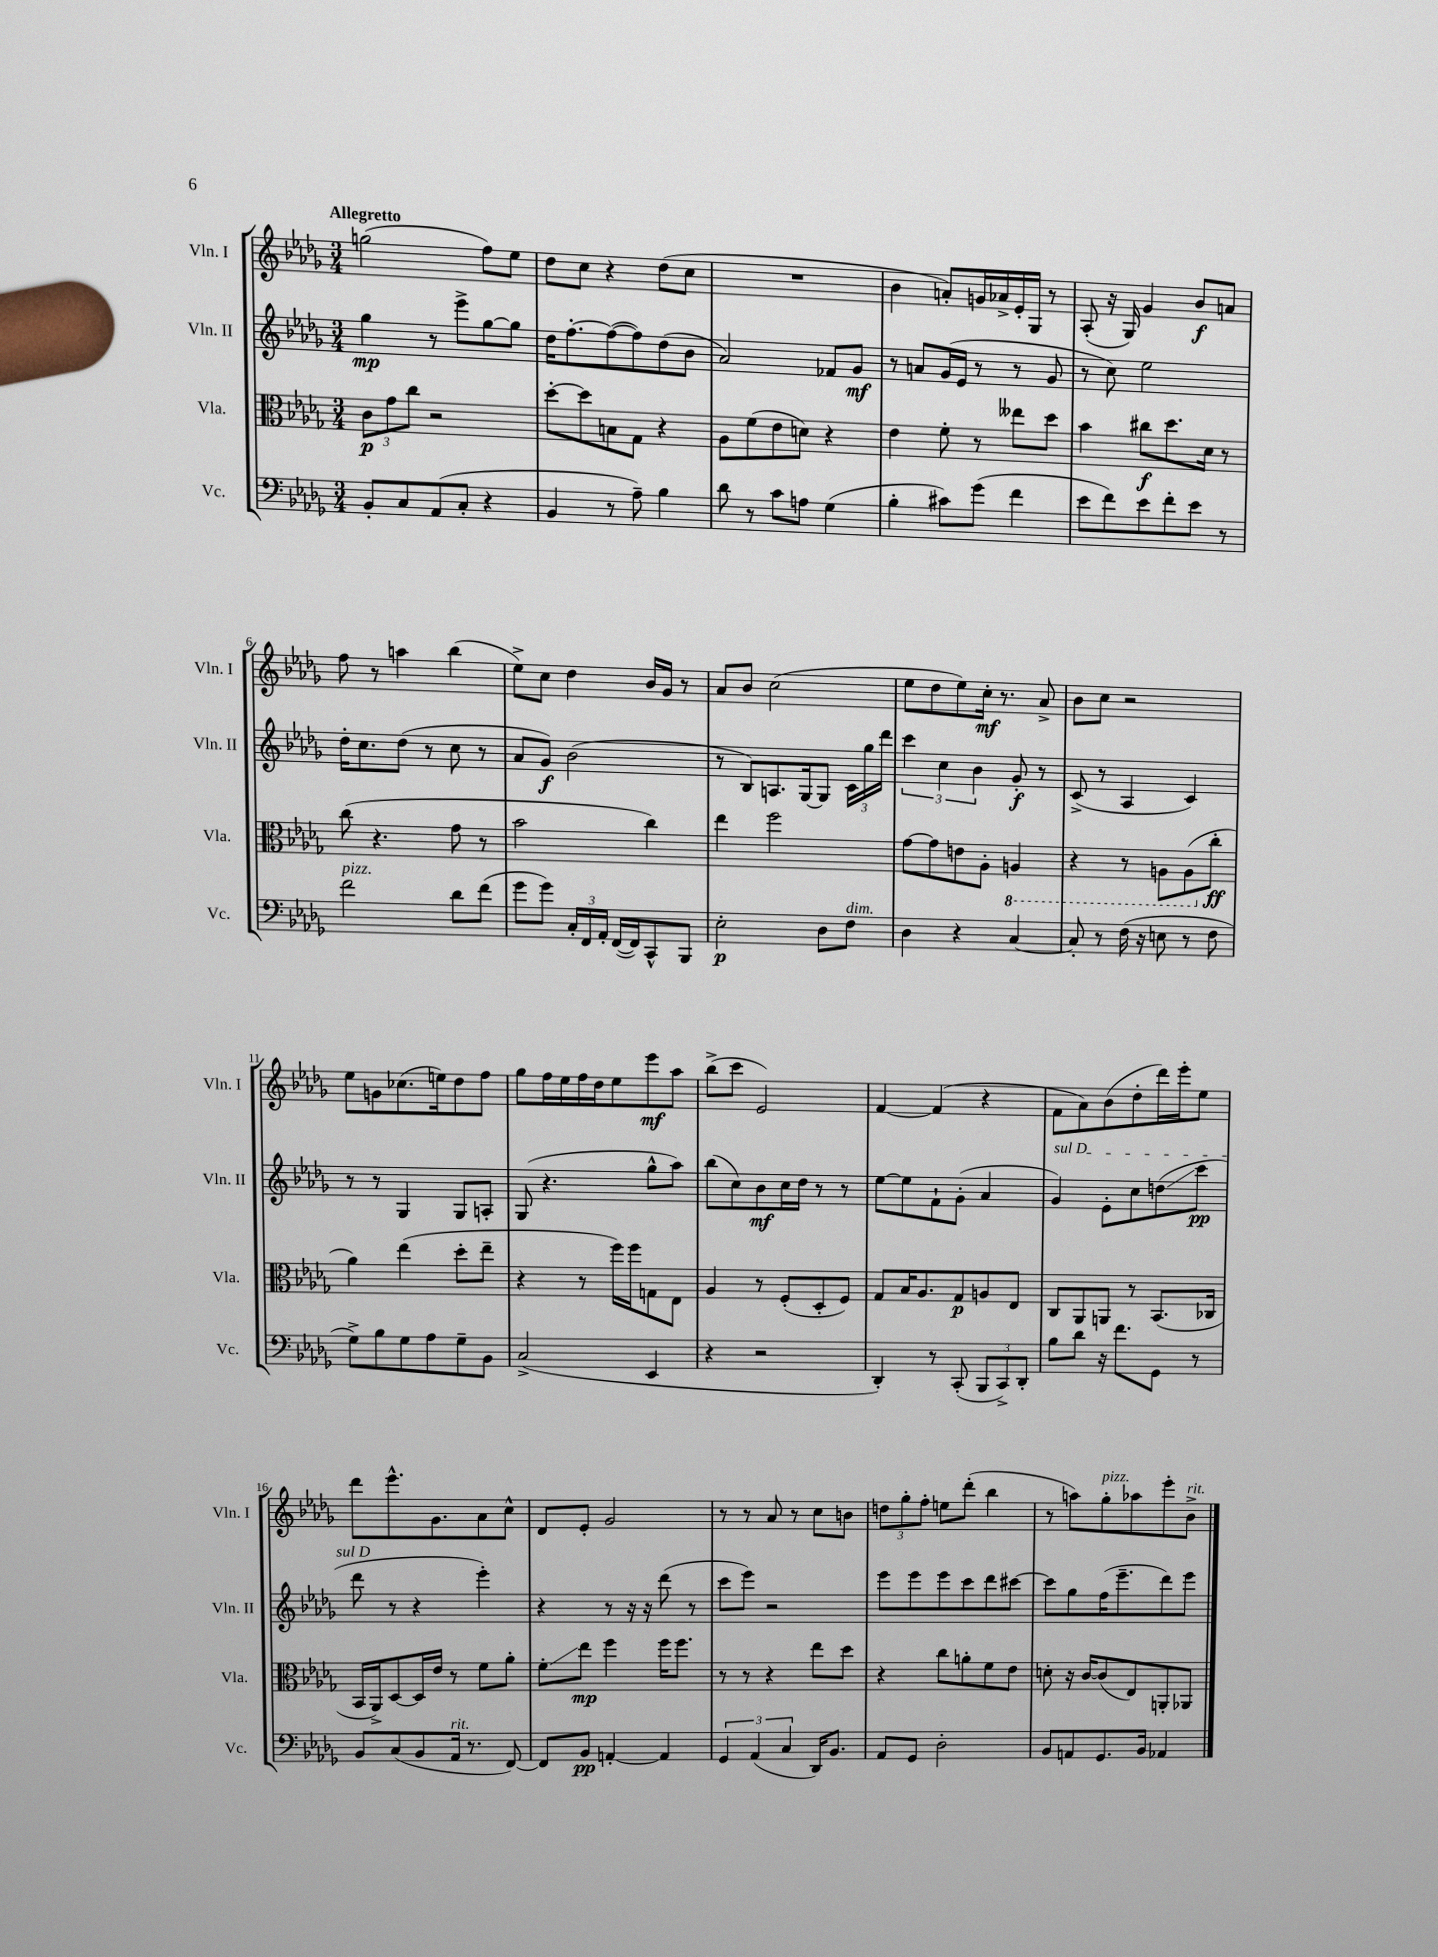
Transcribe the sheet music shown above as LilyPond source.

<<
\new StaffGroup <<
\new Staff = "s0" \with { instrumentName = "Vln. I" shortInstrumentName = "Vln. I" } {
    \clef treble \key des \major \numericTimeSignature \time 3/4 \tempo "Allegretto"
    \autoBeamOff g''2( f''8[) ees''8] |
    des''8[ c''8] r4 des''8[( c''8] |
    R2. |
    bes'4 a'8[-.) g'16 aes'16-> ees'16-. ges16] r8 |
    aes8-.( r16 ges16) ges'4 bes'8[\f a'8] |
    f''8 r8 a''4 bes''4( |
    ees''8[->) c''8] des''4 bes'16[ ges'16] r8 |
    aes'8[ bes'8] c''2( |
    ees''8[ des''8 ees''8) c''16]-.\mf r8. aes'8-> |
    bes'8[ c''8] r2 |
    ees''8[ g'8 ces''8.( e''16) des''8 f''8] |
    ges''8[ f''16 ees''16 f''16 des''16 ees''8 ees'''8\mf aes''8] |
    bes''8[->( c'''8] ees'2) |
    f'4~ f'4( r4 |
    f'8[ aes'8) bes'8( des''8-. des'''16) ees'''16-. ees''8] |
    des'''8[ ees'''8.-^ ges'8. aes'8 c''8]-^ |
    des'8[ ees'8]-. ges'2 |
    r8 r8 aes'8 r8 c''8[ b'8] |
    \tuplet 3/2 { d''8[ ges''8-. f''8]-. } e''8[ des'''8]-.( bes''4 |
    r8 a''8[) ges''8-.^\markup { \italic "pizz." } aes''8 ees'''8-. bes'8]->^\markup { \italic "rit." } \bar "|." |
}
\new Staff = "s1" \with { instrumentName = "Vln. II" shortInstrumentName = "Vln. II" } {
    \clef treble \key des \major \numericTimeSignature \time 3/4
    \autoBeamOff ges''4\mp r8 ees'''8[-> ges''8~ ges''8] |
    des''16[ f''8.~-. f''8~( f''8) des''8( bes'8] |
    aes'2) fes'8[ ges'8]\mf |
    r8 a'8[ ges'16( ees'16] r8 r8 ges'8 |
    r8 c''8) ees''2 |
    des''16[-. c''8. des''8]( r8 c''8 r8 |
    aes'8[ ges'8]\f) bes'2( |
    r8 bes8[) a8. ges16~ ges8] \tuplet 3/2 { c'16[ ges''16 des'''16] } |
    \tuplet 3/2 { c'''4 c''4 bes'4 } ges'8-.\f r8 |
    c'8->( r8 aes4 c'4) |
    r8 r8 ges4 ges8[ a8]-. |
    ges8( r4. ges''8[-^ aes''8]) |
    bes''8[( c''8) bes'8\mf c''16 des''16] r8 r8 |
    ees''8[~ ees''8 f'8-! ges'8]-.( aes'4 |
    \once \override TextSpanner.bound-details.left.text = \markup { \italic "sul D" } ges'4\startTextSpan) ees'8[-. c''8 d''8\glissando( c'''8]\pp |
    des'''8\stopTextSpan r8 r4 ees'''4-.) |
    r4 r8 r16 r16 des'''8( r8 |
    c'''8[ ees'''8]) r2 |
    ees'''8[ ees'''8 ees'''8 c'''8 des'''8 cis'''8]~ |
    cis'''8[ ges''8 f''16( ees'''8.-- des'''8) ees'''8] \bar "|." |
}
\new Staff = "s2" \with { instrumentName = "Vla." shortInstrumentName = "Vla." } {
    \clef alto \key des \major \numericTimeSignature \time 3/4
    \autoBeamOff \tuplet 3/2 { c'8[\p ges'8 c''8] } r2 |
    des''8[~-. des''8 b8 ges8] r4 |
    aes8[ f'8( ees'8 d'8]) r4 |
    ees'4 f'8-. r8 eeses''8[ des''8] |
    bes'4 cis''8[\f des''8. des'16] r8 |
    c''8( r4. ges'8 r8 |
    bes'2 c''4) |
    ees''4 f''2 |
    ges'8[~ ges'8 e'8 aes8]-. \ottava #-1 a,4 |
    r4 r8 a,8[ a,8( \ottava #0 c''8]-.\ff |
    aes'4) ees''4( des''8[-. ees''8]-- |
    r4 r8 f''16[) f''16 g8 ees8] |
    aes4 r8 f8[-.( des8-. f8]) |
    ges8[ bes16 aes8. ges8\p a8 ees8] |
    c8[ aes,8 a,8] r8 bes,8.[( ces16] |
    bes,16[ aes,16->) des8~ des16 ees'16] r8 f'8[ aes'8]-. |
    f'8[-.\glissando ees''8]\mp f''4 f''16[ f''8.] |
    r8 r8 r4 ees''8[ des''8] |
    r4 c''8[ a'8-. f'8 ees'8] |
    d'8-. r16 c'16[~ c'8( ees8) a,8-. aes,8] \bar "|." |
}
\new Staff = "s3" \with { instrumentName = "Vc." shortInstrumentName = "Vc." } {
    \clef bass \key des \major \numericTimeSignature \time 3/4
    \autoBeamOff bes,8[-. c8 aes,8( c8]-. r4 |
    bes,4 r8 aes8--) bes4 |
    des'8 r8 c'8[ a8] ges4( |
    bes4-. cis'8[) ges'8]( f'4 |
    ees'8[ f'8) ees'8 f'8-. ees'8] r8 |
    f'2^\markup { \italic "pizz." } des'8[ f'8]( |
    ges'8[ ges'8]) \tuplet 3/2 { c16[-. f,16 aes,16]-. } f,16[~( f,16) c,8-^ bes,,8] |
    ees2-.\p des8[ f8]^\markup { \italic "dim." } |
    des4 r4 c4~ |
    c8-. r8 f16( r16 e8 r8 f8 |
    ges8[->) bes8 ges8 aes8 ges8-- bes,8] |
    c2->( ees,4 |
    r4 r2 |
    des,4-.) r8 c,8-.( \tuplet 3/2 { bes,,8[ c,8->) des,8]-. } |
    bes8[ des'8] r16 f'8.[ ges,8] r8 |
    bes,8[ c8( bes,8 aes,16]^\markup { \italic "rit." } r8. f,8~) |
    f,8[ bes,8]\pp a,4~-. a,4 |
    \tuplet 3/2 { ges,4 aes,4( c4 } des,16[) bes,8.] |
    aes,8[ ges,8] des2-. |
    bes,8[ a,8 ges,8. bes,16] aes,4 \bar "|." |
}
>>
>>
